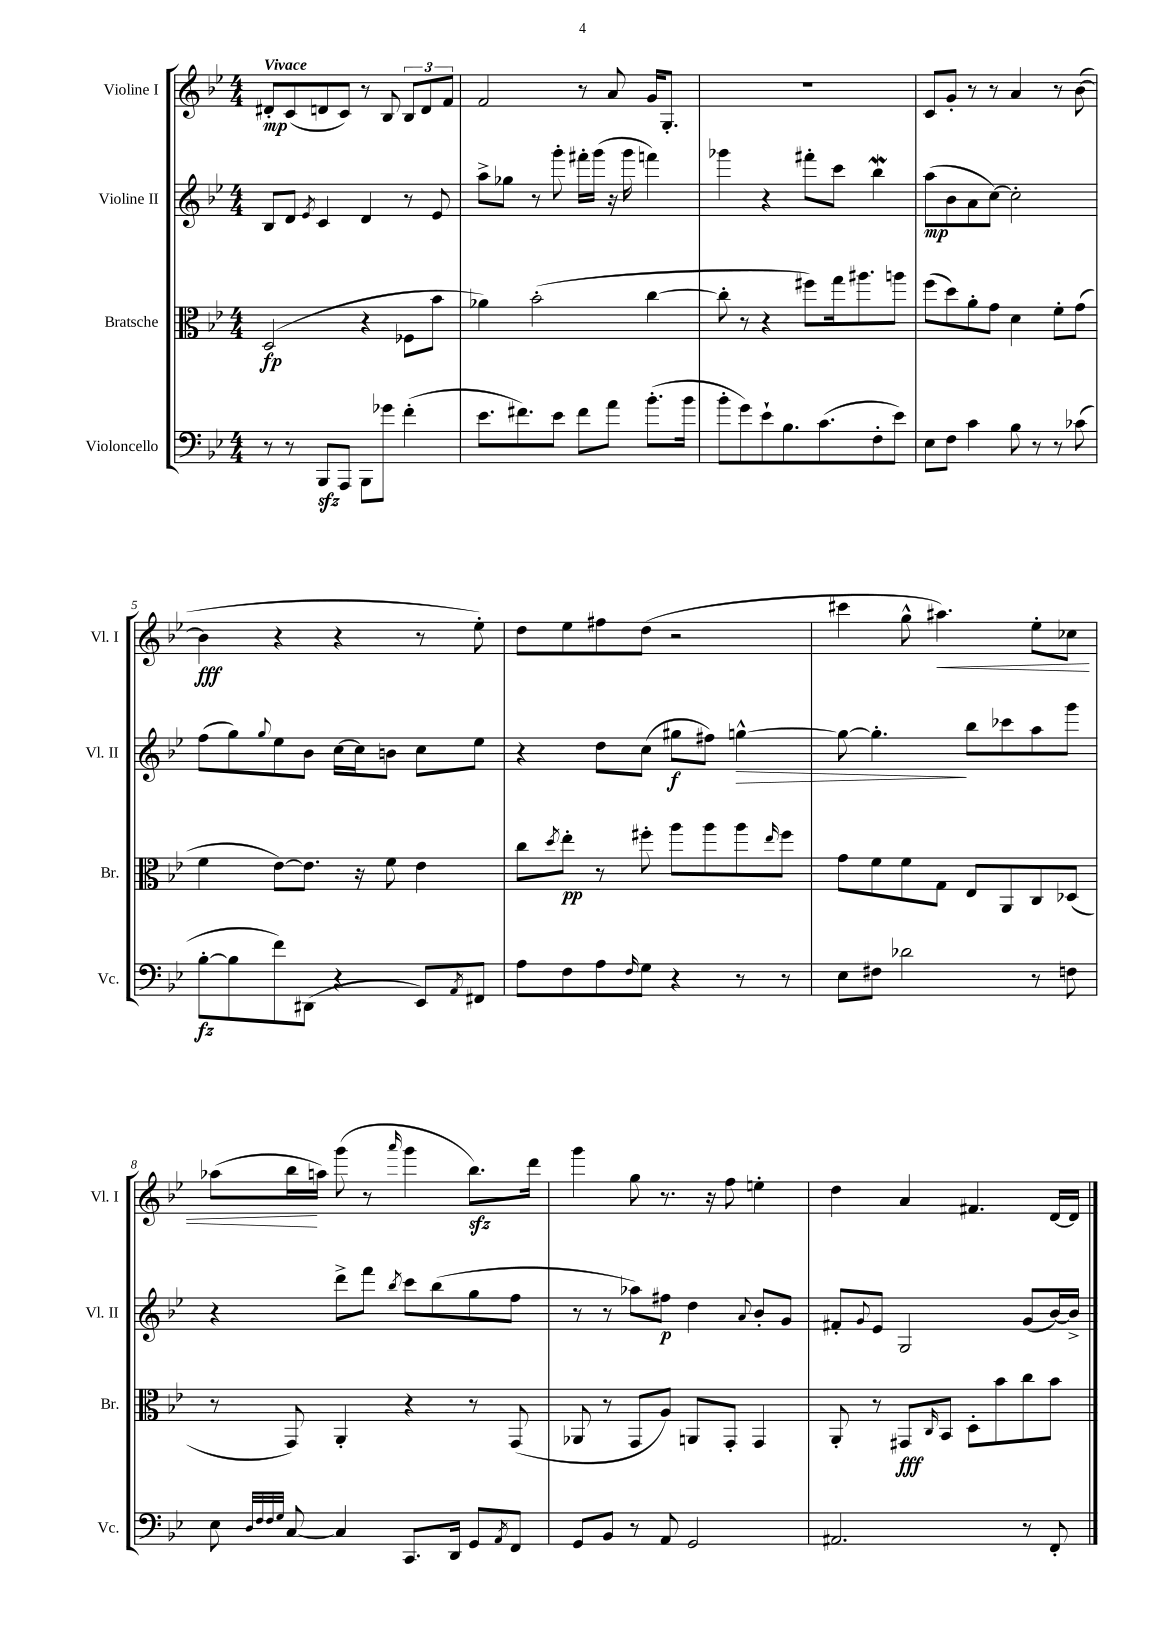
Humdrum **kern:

**kern	**kern	**kern	**kern
*staff4	*staff3	*staff2	*staff1
*clefF4	*clefC3	*clefG2	*clefG2
*k[b-e-]	*k[b-e-]	*k[b-e-]	*k[b-e-]
*M4/4	*M4/4	*M4/4	*M4/4
8r	(2D	8B-	8d#'
8r	.	8d	(8c
.	.	8qe-	.
8BBB-	.	4c	8d
8AAA	.	.	8c)
8BBB-	4r	4d	8r
8g-	.	.	8B-
(4f'	8F-	8r	12B-
.	.	.	12d
.	8b-	8e-	.
.	.	.	12f
=	=	=	=
8.e-	4a-)	8aa^	2f
.	.	8gg-	.
8.f#)	.	.	.
.	(2b-'	8r	.
8e-	.	8ggg'	.
8f#	.	16fff#'	8r
.	.	(16ggg	.
8a	.	16r	8a
.	.	16ggg	.
(8.b-'	[4cc	4fff)	16g
.	.	.	8.G'
16b-	.	.	.
=	=	=	=
8b-'	8cc']	4ggg-	1r
8g)	8r	.	.
8e-`	4r	4r	.
8.B-	.	.	.
.	8ff#)	8fff#'	.
(8.c	.	.	.
.	16gg	8ccc	.
.	8.aa#	.	.
8F'	.	4bb-	.
8e-)	8aa	.	.
=	=	=	=
8E-	(8ff	(8aa	8c
8F	8dd)	8b-	8g'
4c	8a'	8a	8r
.	8g	[8cc)	8r
8B-	4d	2cc']	4a
8r	.	.	.
8r	8f'	.	8r
(8c-	(8g	.	([8b-
=	=	=	=
[8B-'	4f	(8ff	4b-]
8B-]	.	8gg)	.
.	.	8qqgg	.
8f)	[8e-)	8ee-	4r
(8DD#	8.e-]	8b-	.
4r	.	[16cc	4r
.	16r	16cc]	.
.	8f	8b	.
8EE-)	4e-	8cc	8r
8qAA	.	.	.
8FF#	.	8ee-	8ee-')
=	=	=	=
8A	8cc	4r	8dd
.	8qdd	.	.
8F	8ee-'	.	8ee-
8A	8r	8dd	8ff#
16qqF	.	.	.
8G	8ff#'	(8cc	(8dd
4r	8aa	8gg#	2r
.	8aa	8ff#)	.
8r	8aa	[4gg^^	.
.	16qqee-	.	.
8r	8ff#	.	.
=	=	=	=
8E-	8g	8gg_	4ccc#
8F#	8f	4.gg']	.
2d-	8f	.	8gg^^
.	8G	.	4.aa#)
.	8E-	8bb-	.
.	8AA	8ccc-	.
8r	8C	8aa	8ee-'
8F	(8D-	8ggg	8cc-
=	=	=	=
8E-	8r	4r	(8aa-
32qqD	.	.	.
32qqF	.	.	.
32qqF	.	.	.
32qqG	.	.	.
[8C	8GG)	.	16bb-
.	.	.	16aa)
4C]	4AA'	8ddd^	(8ggg
.	.	8fff	8r
.	.	8qbb-	16qqaaa
8.CC	4r	8ccc	4ggg
.	.	(8bb-	.
16DD	.	.	.
8GG	8r	8gg	8.bb-)
8qAA	.	.	.
8FF	(8GG	8ff	.
.	.	.	16ddd
=	=	=	=
8GG	8AA-	8r	4ggg
8BB-	8r	8r	.
8r	8GG	8aa-)	8gg
8AA	8A)	8ff#	8.r
2GG	8AA	4dd	.
.	.	.	16r
.	8GG'	.	8ff
.	.	8qqa	.
.	4GG	8b-'	4ee'
.	.	8g	.
=	=	=	=
2.AA#	8AA'	8f#'	4dd
.	.	8qqg	.
.	8r	8e-	.
.	8GG#	2G	4a
.	16qqC	.	.
.	8BB-	.	.
.	8D'	.	4.f#
.	8b-	.	.
8r	8cc	(8g	.
8FF'	8b-	[16b-)	[16d
.	.	16b-^]	16d]
==	==	==	==
*-	*-	*-	*-
